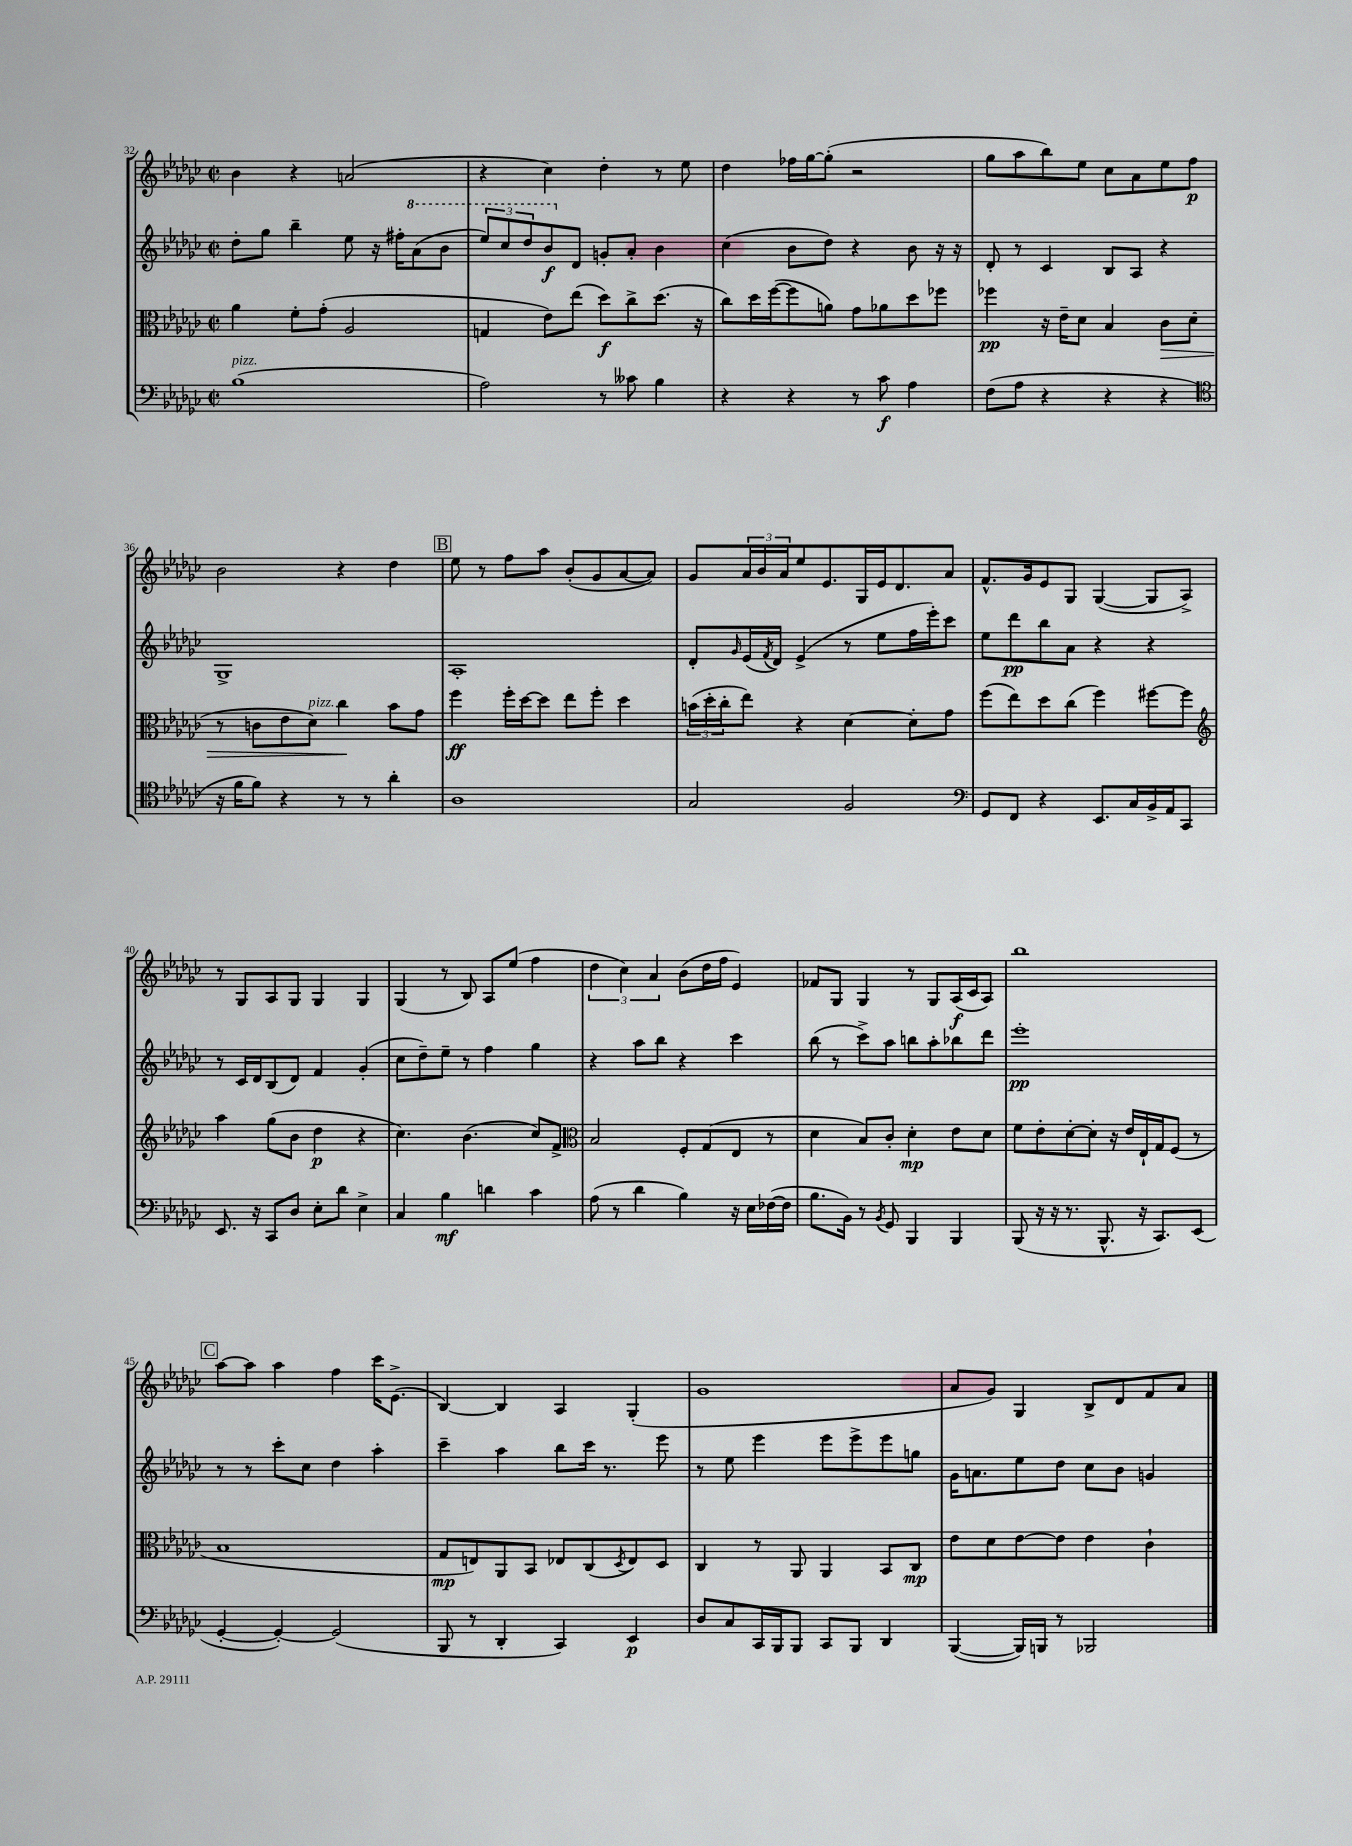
<<
\new StaffGroup <<
\new Staff = "s0" {
    \clef treble \key ges \major \defaultTimeSignature \time 2/2
    bes'4 r4 a'2( |
    r4 ces''4) des''4-. r8 ees''8 |
    des''4 fes''16 ges''16~ ges''8-.( r2 |
    ges''8 aes''8 bes''8) ees''8 ces''8 aes'8 ees''8 f''8\p |
    bes'2 r4 des''4 |
    \mark \markup { \box "B" } ees''8 r8 f''8 aes''8 bes'8-.( ges'8 aes'8~ aes'8) |
    ges'8 \tuplet 3/2 { aes'16 bes'16 aes'16 } ees''8 ees'8. ges16 ees'16 des'8. aes'8 |
    f'8.-^ ges'16 ees'8 ges8 ges4~( ges8 aes8->) |
    r8 ges8 aes8 ges8 ges4 ges4 |
    ges4( r8 bes8) aes8 ees''8( f''4 |
    \tuplet 3/2 { des''4 ces''4) aes'4 } bes'8( des''16 f''16 ees'4) |
    fes'8 ges8 ges4 r8 ges8 aes16\f( ces'16 aes8) |
    bes''1 |
    \mark \markup { \box "C" } aes''8~ aes''8 aes''4 f''4 ces'''16 ees'8.->( |
    bes4~) bes4 aes4 ges4-.( |
    ges'1 |
    aes'8 ges'8) ges4 bes8-> des'8 f'8 aes'8 \bar "|." |
}
\new Staff = "s1" {
    \clef treble \key ges \major \defaultTimeSignature \time 2/2
    des''8-. ges''8 bes''4-- ees''8 r16 fis''16-. \ottava #1 aes''8( bes''8 |
    \tuplet 3/2 { ees'''8) ces'''8 des'''8 } bes''8\f \ottava #0 des'8 g'8-. aes'8-. bes'4 |
    ces''4( bes'8 des''8) r4 bes'8 r16 r16 |
    des'8-. r8 ces'4 bes8 aes8 r4 |
    ges1-> |
    \mark \markup { \box "B" } aes1-. |
    des'8-. \grace { ges'16 } ees'16( \acciaccatura { f'8 } des'16) ees'4->( r8 ees''8 f''16 ees'''16-.) ces'''8 |
    ees''8 des'''8\pp bes''8 aes'8 r4 r4 |
    r8 ces'16 des'16 bes8( des'8) f'4 ges'4-.( |
    ces''8 des''8--) ees''8-- r8 f''4 ges''4 |
    r4 aes''8 bes''8 r4 ces'''4 |
    bes''8( r8 ces'''8->) aes''8 b''8 aes''8-. bes''8 des'''8 |
    ees'''1-.\pp |
    \mark \markup { \box "C" } r8 r8 ces'''8-. ces''8 des''4 aes''4-. |
    ces'''4-- aes''4 bes''8 ces'''16 r8. ees'''8 |
    r8 ees''8 ees'''4 ees'''8 ees'''8-> ees'''8 g''8 |
    ges'16 a'8. ees''8 des''8 ces''8 bes'8 g'4 \bar "|." |
}
\new Staff = "s2" {
    \clef alto \key ges \major \defaultTimeSignature \time 2/2
    aes'4 f'8-. ges'8-.( aes2 |
    g4 ees'8) ees''8( des''8\f) ces''8-> des''8.( r16 |
    ces''8) des''16 f''16~( f''8 a'8) ges'8 aes'8 des''8 fes''8 |
    fes''4\pp r16 ees'16-- des'8 bes4 ces'8\> des'8( |
    r8 c'8 ees'8 des'8^\markup { \italic "pizz." }) ces''4\! bes'8 ges'8 |
    \mark \markup { \box "B" } f''4\ff f''16-. des''16~ des''8 ees''8 f''8-. des''4 |
    \tuplet 3/2 { b'16( des''16-. ces''16-. } ees''8) r4 des'4~ des'8-. ges'8 |
    f''8( ees''8) des''8 ces''8( f''4) fis''8~ fis''8 |
    \clef treble aes''4 ges''8( bes'8 des''4\p r4 |
    ces''4.) bes'4.( ces''8) f'8-> |
    \clef alto bes2 f8-. ges8( ees8 r8 |
    des'4 bes8) ces'8-. des'4-.\mp ees'8 des'8 |
    f'8 ees'8-. des'8~-. des'8-. r16 ees'16 ees16-! ges16 f8( r8 |
    \mark \markup { \box "C" } bes1 |
    ges8\mp e8) aes,8 bes,8 ees8 ces8( \acciaccatura { des8 } ees8) des8 |
    ces4 r8 aes,8 aes,4 bes,8 ces8\mp |
    ees'8 des'8 ees'8~ ees'8 ees'4 ces'4-! \bar "|." |
}
\new Staff = "s3" {
    \clef bass \key ges \major \defaultTimeSignature \time 2/2
    bes1^\markup { \italic "pizz." }( |
    aes2) r8 ceses'8 bes4 |
    r4 r4 r8 ces'8\f aes4 |
    f8( aes8 r4 r4 r4 |
    \clef tenor r16 f'16 f'8) r4 r8 r8 aes'4-. |
    \mark \markup { \box "B" } aes1 |
    ges2 f2 |
    \clef bass ges,8 f,8 r4 ees,8. ces16 bes,16-> aes,16 ces,8 |
    ees,8. r16 ces,8 des8 ees8-. des'8 ees4-> |
    ces4 bes4\mf d'4 ces'4 |
    aes8( r8 des'4 bes4) r16 ees16 fes16~( fes16 |
    bes8. bes,16) r8 \acciaccatura { bes,8 } ges,8 bes,,4 bes,,4 |
    bes,,8( r16 r16 r8. bes,,8.-^ r16 ces,8.) ees,8( |
    \mark \markup { \box "C" } ges,4~-. ges,4~-.) ges,2( |
    bes,,8 r8 des,4-. ces,4) ees,4\p |
    des8 ces8 ces,16 bes,,16 bes,,8 ces,8 bes,,8 des,4 |
    bes,,4~( bes,,16) b,,16 r8 bes,,2 \bar "|." |
}
>>
>>
\layout { \context { \Score currentBarNumber = #32 } }
